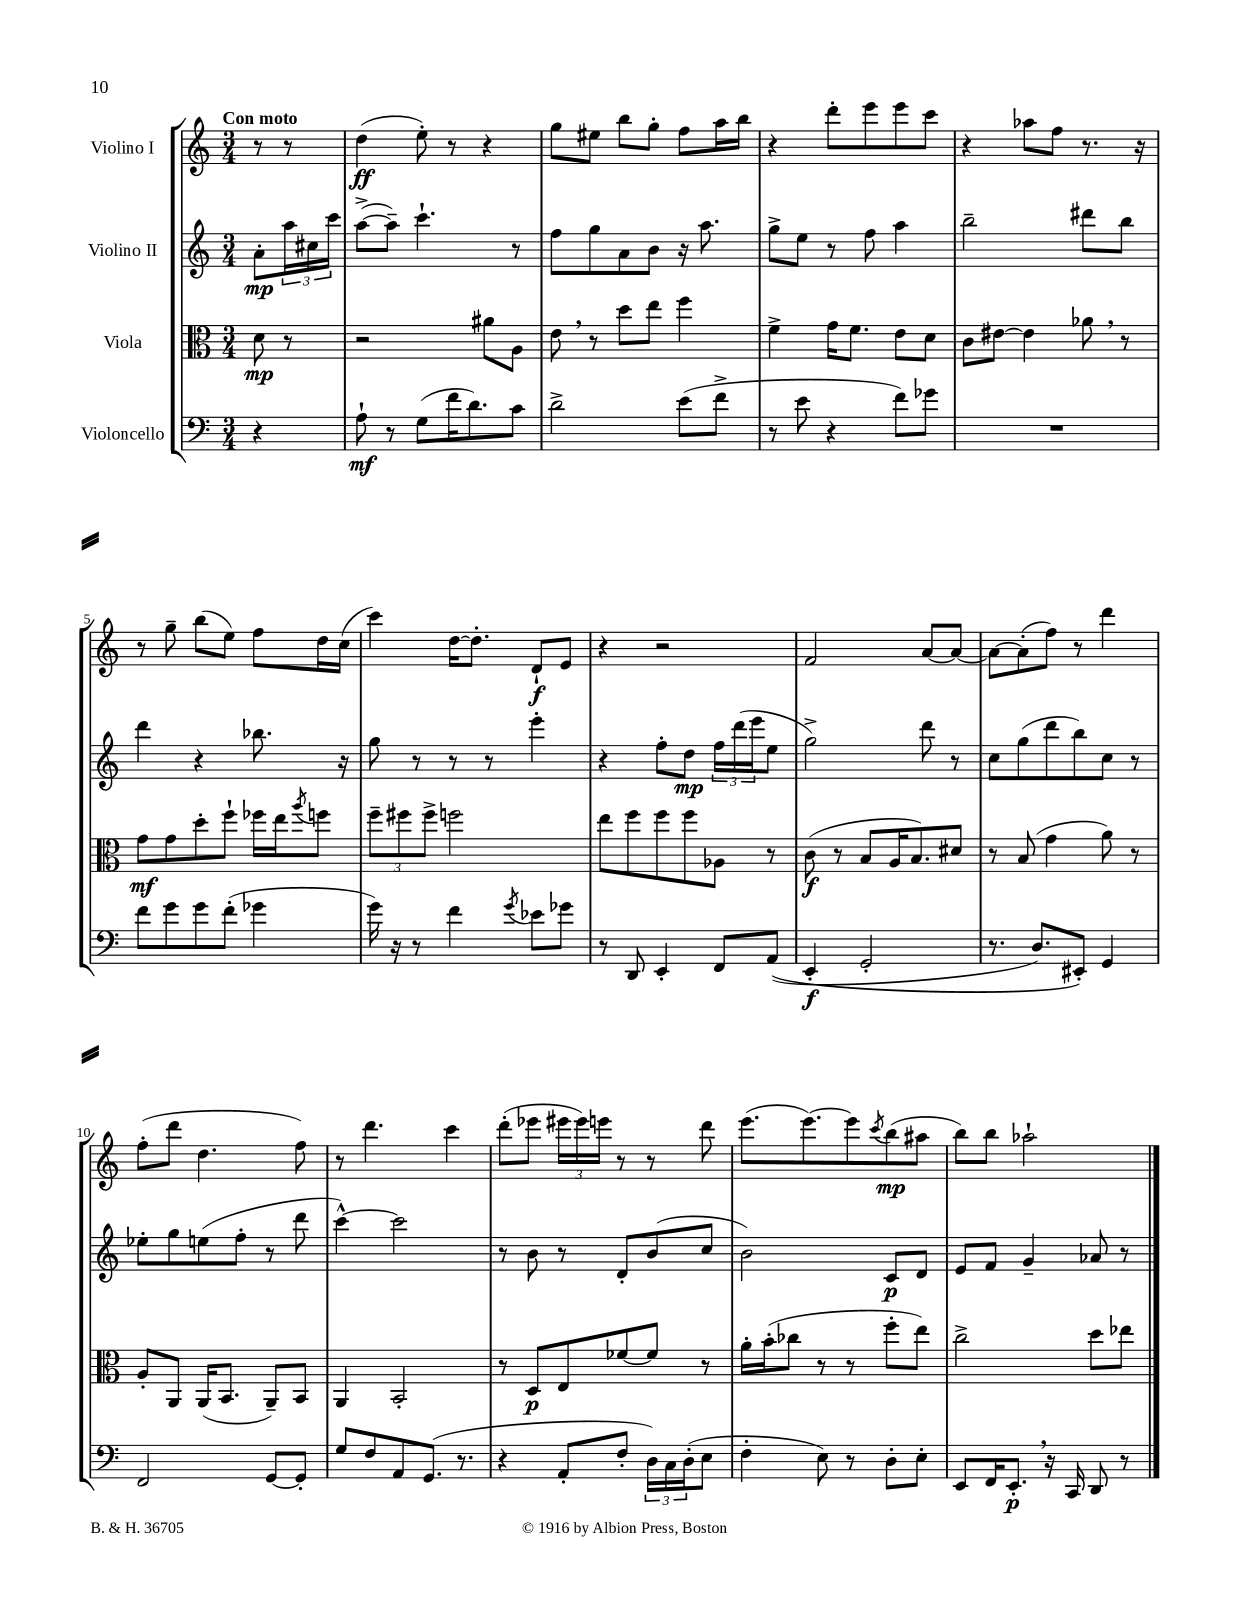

**kern	**dynam	**kern	**dynam	**kern	**dynam	**kern	**dynam
*part4	*part4	*part3	*part3	*part2	*part2	*part1	*part1
*staff4	*staff4	*staff3	*staff3	*staff2	*staff2	*staff1	*staff1
*I"Violoncello	*	*I"Viola	*	*I"Violino II	*	*I"Violino I	*
*clefF4	*	*clefC3	*	*clefG2	*	*clefG2	*
*k[]	*	*k[]	*	*k[]	*	*k[]	*
*M3/4	*	*M3/4	*	*M3/4	*	*M3/4	*
=	=	=	=	=	=	=	=
!	!	!	!	!	!	!LO:TX:a:B:t=Con moto	!
4r	.	8d\	mp	8a'\L	mp	8r	.
.	.	8r	.	24aa\L	.	8r	.
.	.	.	.	24cc#X\	.	.	.
.	.	.	.	24ccc\JJ	.	.	.
=1	=1	=1	=1	=1	=1	=1	=1
8A`\	mf	2r	.	([8aa^\L	.	(4dd\	ff
8r	.	.	.	8aa~\J])	.	.	.
(8G\L	.	.	.	4.ccc`\	.	8ee'\)	.
16f\K	.	.	.	.	.	8r	.
8.d\)	.	.	.	.	.	.	.
.	.	8a#X\L	.	.	.	4r	.
8c\J	.	8A\J	.	8r	.	.	.
=2	=2	=2	=2	=2	=2	=2	=2
2d^\	.	8e,\	.	8ff\L	.	8gg\L	.
.	.	8r	.	8gg\	.	8ee#X\J	.
.	.	8dd\L	.	8a\	.	8bb\L	.
.	.	8ee\J	.	8b\J	.	8gg'\J	.
(8e\L	.	4ff\	.	16r	.	8ff\L	.
.	.	.	.	8.aa\	.	.	.
8f^\J	.	.	.	.	.	16aa\L	.
.	.	.	.	.	.	16bb\JJ	.
=3	=3	=3	=3	=3	=3	=3	=3
8r	.	4f^\	.	8gg^\L	.	4r	.
8e\	.	.	.	8ee\J	.	.	.
4r	.	16g\KL	.	8r	.	8ddd'\L	.
.	.	8.f\J	.	.	.	.	.
.	.	.	.	8ff\	.	8eee\	.
8f\L)	.	8e\L	.	4aa\	.	8eee\	.
8g-X\J	.	8d\J	.	.	.	8ccc\J	.
=4	=4	=4	=4	=4	=4	=4	=4
2.r	.	8c\L	.	2bb~\	.	4r	.
.	.	[8e#X\J	.	.	.	.	.
.	.	4e#\]	.	.	.	8aa-X\L	.
.	.	.	.	.	.	8ff\J	.
.	.	8a-X,\	.	8ddd#X\L	.	8.r	.
.	.	8r	.	8bb\J	.	.	.
.	.	.	.	.	.	16r	.
!!LO:LB:g=z
=5	=5	=5	=5	=5	=5	=5	=5
8f\L	.	8g\L	mf	4ddd\	.	8r	.
8g\	.	8g\	.	.	.	8gg~\	.
8g\	.	8dd'\	.	4r	.	(8bb\L	.
(8f'\J	.	8ff`\J	.	.	.	8ee\J)	.
4g-X\	.	16ff-X\LL	.	8.bb-X\	.	8ff\L	.
.	.	16ee\J	.	.	.	.	.
.	.	8qaa/	.	.	.	.	.
.	.	8ffn\J	.	.	.	16dd\L	.
.	.	.	.	16r	.	(16cc\JJ	.
=6	=6	=6	=6	=6	=6	=6	=6
16g\)	.	12ff~\L	.	8gg\	.	4ccc\)	.
16r	.	.	.	.	.	.	.
.	.	12ff#X\	.	.	.	.	.
8r	.	.	.	8r	.	.	.
.	.	12ff#^\J	.	.	.	.	.
4f\	.	2ffn\	.	8r	.	[16dd\KL	.
.	.	.	.	.	.	8.dd'\J]	.
.	.	.	.	8r	.	.	.
8qg/	.	.	.	.	.	.	.
8e-X\L	.	.	.	4eee'\	.	8d`/L	f
8g-X\J	.	.	.	.	.	8e/J	.
=7	=7	=7	=7	=7	=7	=7	=7
8r	.	8ee\L	.	4r	.	4r	.
8DD/	.	8ff\	.	.	.	.	.
4EE'/	.	8ff\	.	8ff'\L	.	2r	.
.	.	8ff\	.	8dd\J	mp	.	.
8FF/L	.	8A-X\J	.	24ff\LL	.	.	.
.	.	.	.	(24ddd\	.	.	.
.	.	.	.	24eee\J	.	.	.
((8AA/J	.	8r	.	8ee\J	.	.	.
=8	=8	=8	=8	=8	=8	=8	=8
4EE'/	f	(8c\	f	2gg^\)	.	2f/	.
.	.	8r	.	.	.	.	.
2GG'/	.	8B/L	.	.	.	.	.
.	.	16A/K	.	.	.	.	.
.	.	8.B/)	.	.	.	.	.
.	.	.	.	8ddd\	.	[8a/L	.
.	.	8d#X/J	.	8r	.	8a/J_	.
=9	=9	=9	=9	=9	=9	=9	=9
8.r	.	8r	.	8cc\L	.	8a\L_	.
.	.	(8B/	.	(8gg\	.	(8a'\]	.
8.D/L)	.	.	.	.	.	.	.
.	.	4g\	.	8ddd\	.	8ff\J)	.
8EE#X'/J)	.	.	.	8bb\)	.	8r	.
4GG/	.	8a\)	.	8cc\J	.	4ddd\	.
.	.	8r	.	8r	.	.	.
!!LO:LB:g=z
=10	=10	=10	=10	=10	=10	=10	=10
2FF/	.	8A'/L	.	8ee-X'\L	.	(8ff'\L	.
.	.	8AA/J	.	8gg\	.	8ddd\J	.
.	.	(16AA/KL	.	(8een\	.	4.dd\	.
.	.	8.BB/J	.	.	.	.	.
.	.	.	.	8ff'\J	.	.	.
[8GG/L	.	8AA~/L)	.	8r	.	.	.
8GG'/J]	.	8BB/J	.	8ddd\	.	8ff\)	.
=11	=11	=11	=11	=11	=11	=11	=11
8G/L	.	4AA/	.	[4ccc^^\)	.	8r	.
8F/	.	.	.	.	.	4.ddd\	.
8AA/	.	2BB'/	.	2ccc\]	.	.	.
(8.GG/J	.	.	.	.	.	.	.
.	.	.	.	.	.	4ccc\	.
8.r	.	.	.	.	.	.	.
=12	=12	=12	=12	=12	=12	=12	=12
4r	.	8r	.	8r	.	(8ddd'\L	.
.	.	8D/L	p	8b\	.	8eee-X\J	.
8AA'/L	.	8E/	.	8r	.	24eee#X\LL	.
.	.	.	.	.	.	24eee#\)	.
.	.	.	.	.	.	24eeen\JJ	.
8F'/J	.	[8f-X/	.	8d'/L	.	8r	.
24D\LL)	.	8f-/J]	.	(8b/	.	8r	.
24C\	.	.	.	.	.	.	.
(24D'\J	.	.	.	.	.	.	.
8E\J	.	8r	.	8cc/J	.	8ddd\	.
=13	=13	=13	=13	=13	=13	=13	=13
4F'\	.	16a'\LL	.	2b\)	.	(8.eee\L	.
.	.	(16b'\J	.	.	.	.	.
.	.	8cc-X\J	.	.	.	.	.
.	.	.	.	.	.	[8.eee\)	.
8E\)	.	8r	.	.	.	.	.
8r	.	8r	.	.	.	8eee\]	.
.	.	.	.	.	.	8qccc/	.
8D'\L	.	8ff'\L	.	8c/L	p	(8bb\	mp
8E'\J	.	8ee\J)	.	8d/J	.	8aa#X\J	.
=14	=14	=14	=14	=14	=14	=14	=14
8EE/L	.	2cc^\	.	8e/L	.	8bb\L)	.
16FF/K	.	.	.	8f/J	.	8bb\J	.
8.EE',/J	p	.	.	.	.	.	.
.	.	.	.	4g~/	.	2aa-X`\	.
16r	.	.	.	.	.	.	.
16CC/	.	.	.	.	.	.	.
8DD/	.	8dd\L	.	8a-X/	.	.	.
8r	.	8ee-X\J	.	8r	.	.	.
==	==	==	==	==	==	==	==
*-	*-	*-	*-	*-	*-	*-	*-
